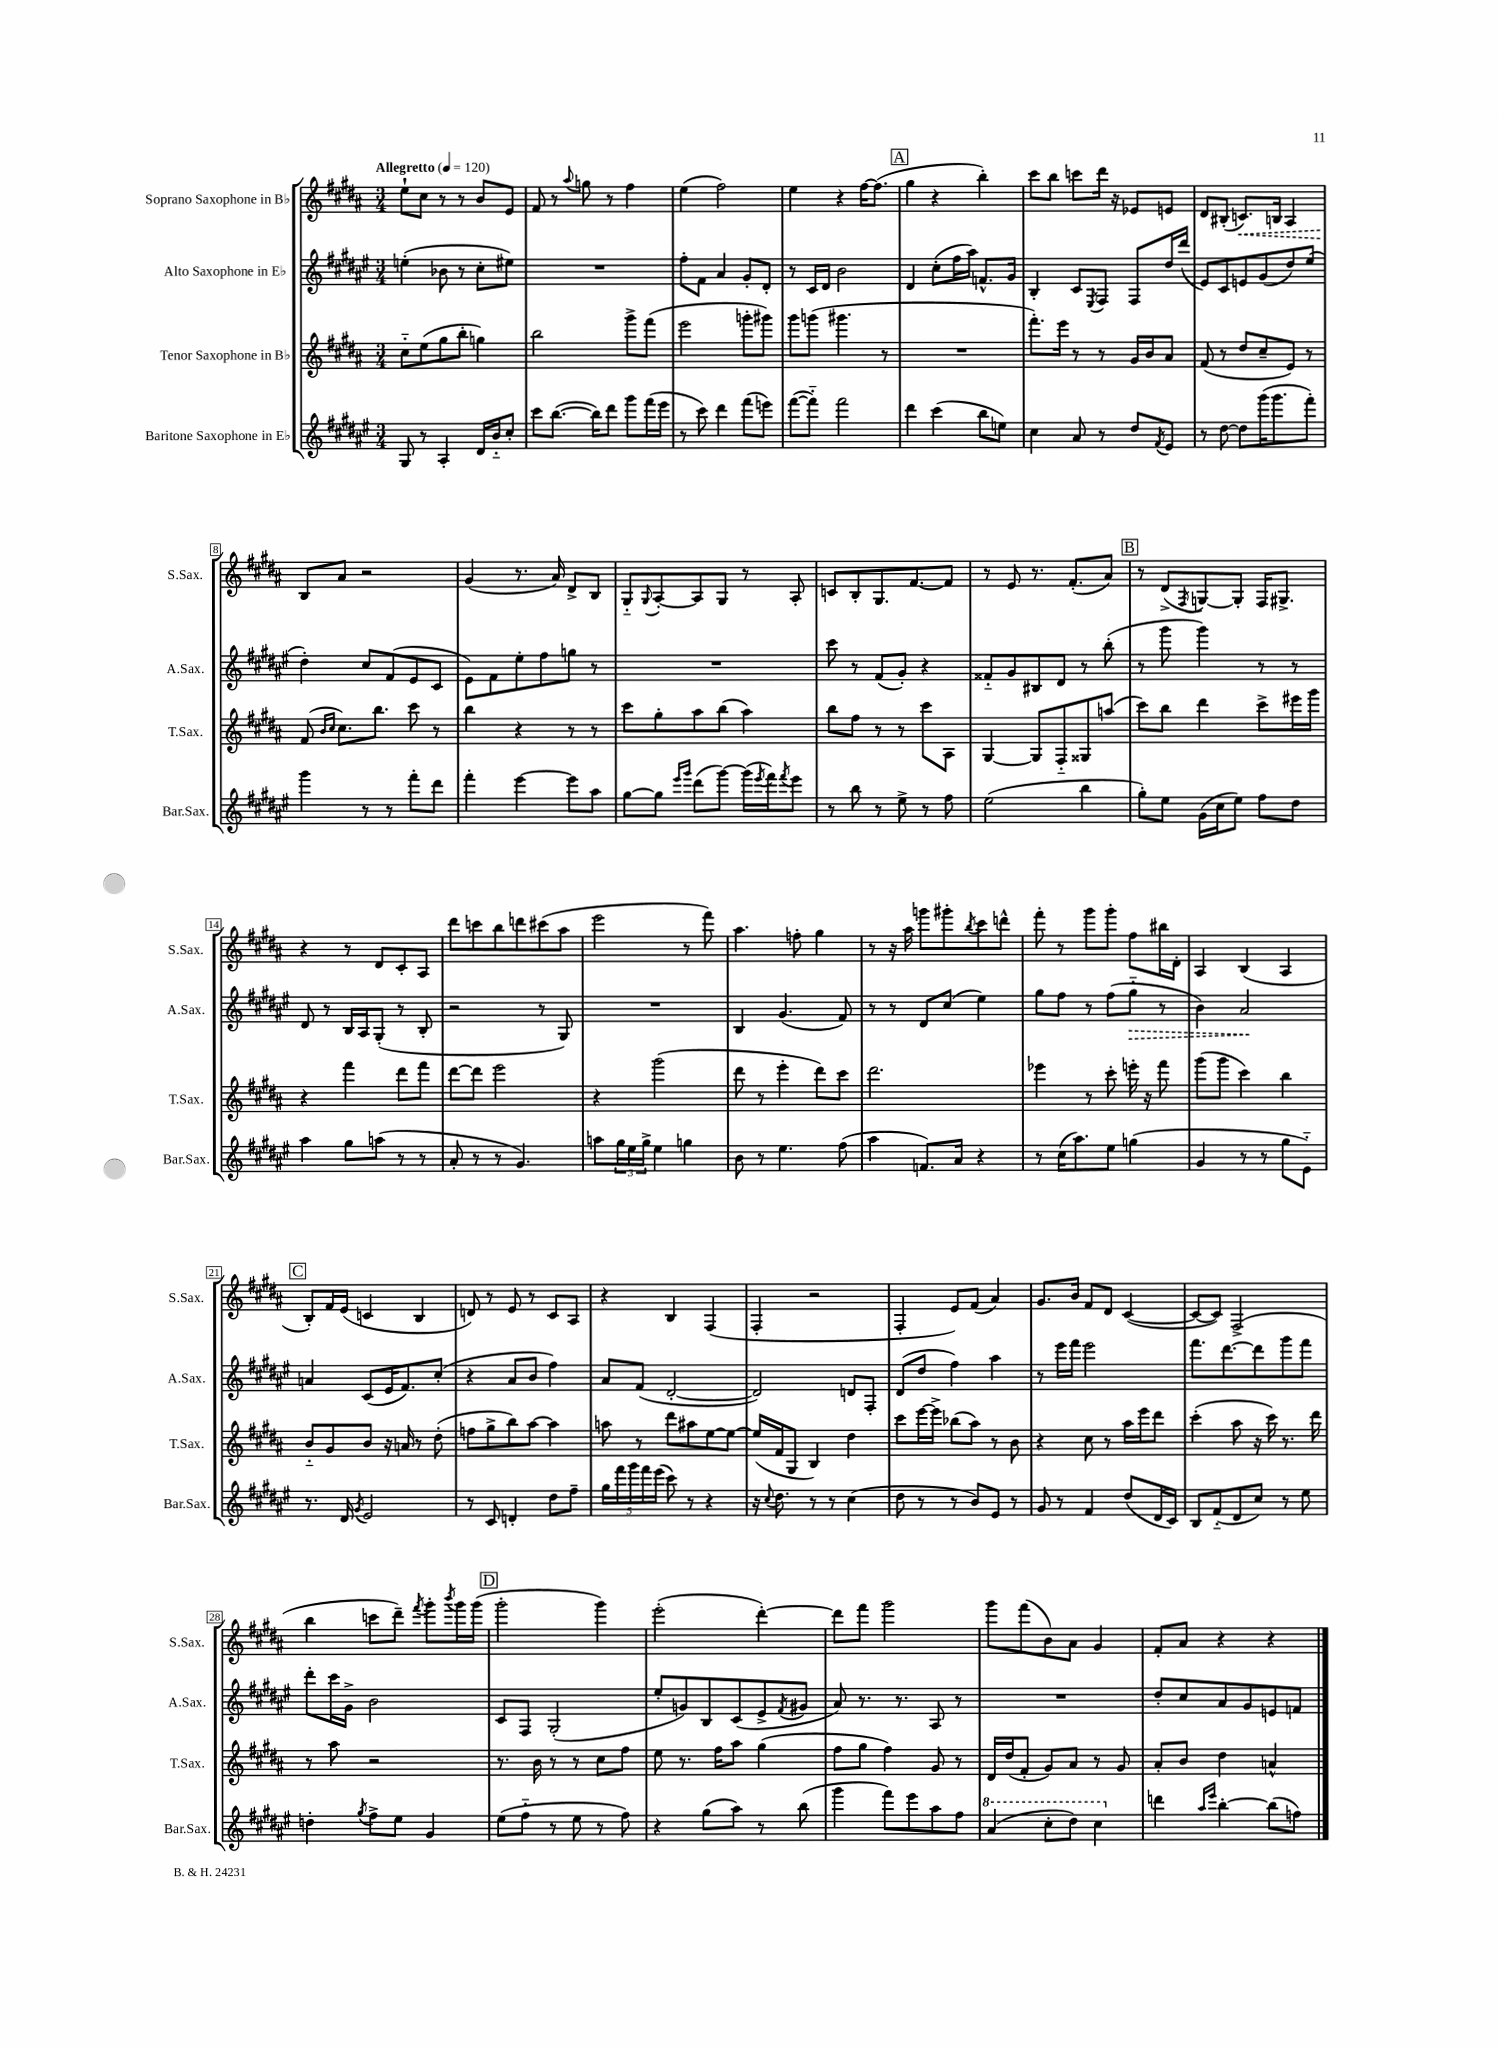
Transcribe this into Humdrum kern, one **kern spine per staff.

**kern	**kern	**kern	**kern
*staff4	*staff3	*staff2	*staff1
*clefG2	*clefG2	*clefG2	*clefG2
*k[f#c#g#d#a#e#]	*k[f#c#g#d#a#]	*k[f#c#g#d#a#e#]	*k[f#c#g#d#a#]
*M3/4	*M3/4	*M3/4	*M3/4
*MM120	*MM120	*MM120	*MM120
8G#	8cc#'~	(4ee'	8ee`
8r	(8ee	.	8cc#
4A#'	8gg#	8b-	8r
.	8bb'	8r	8r
16d#	4gg)	8cc#'	8b
16b'~	.	.	.
8cc#'	.	8ee#)	8e
=	=	=	=
8ccc#	2bb	2.r	8f#
([8.bb	.	.	8r
.	.	.	8qqaa#
.	.	.	8gg
16bb])	.	.	.
8ddd#	.	.	8r
8ggg#	8ggg#^	.	4ff#
(16fff#	(8fff#	.	.
16eee#	.	.	.
=	=	=	=
8r	2eee	8ff#'	(4ee
8ccc#)	.	8f#	.
4ddd#	.	4a#	2ff#)
(8fff#	8ggg'	8g#'	.
8eee)	8ggg#)	8d#'	.
=	=	=	=
([8fff#	8ggg#	8r	4ee
8fff#'~])	(8ggg	16c#	.
.	.	16d#	.
2fff#	4.ggg#	2b	4r
.	.	.	[16ff#
.	.	.	(8.ff#]
.	8r	.	.
=	=	=	=
4ddd#	2.r	4d#	4gg#
(4ccc#	.	(8cc#'	4r
.	.	16ff#	.
.	.	16aa#)	.
8bb	.	8.f^^	4bb')
8ee)	.	.	.
.	.	16g#	.
=	=	=	=
4cc#	8.fff#')	4B'	8ccc#
.	.	.	8bb
.	16eee	.	.
8a#	8r	8c#	8ccc
.	.	8qE#	.
8r	8r	8F#	16ddd#
.	.	.	16r
8dd#	16g#	8F#	8e-
.	16b	.	.
8qf#	.	.	.
8e#	8a#	16dd#	8e
.	.	(16ddd#	.
=	=	=	=
8r	(8f#	8e#)	8d#
[8dd#	8r	8c#	(8B#'
8dd#]	8dd#	8e	8.c)
(16ggg#	8cc#~	(8g#	.
8.ggg#	.	.	16B
.	8e)	8dd#)	4A#
8fff#')	8r	(8ee#	.
=	=	=	=
4ggg#	(8f#	4dd#')	8B
.	16qqb	.	.
.	16qqcc#	.	.
.	8.cc#)	.	8a#
8r	.	8cc#	2r
.	8.bb	.	.
8r	.	(8f#	.
8fff#'	8ccc#	8e#	.
8ddd#	8r	8c#	.
=	=	=	=
4fff#'	4bb	8e#)	(4g#
.	.	8f#	.
[4eee#	4r	8ee#'	8.r
.	.	8ff#	.
.	.	.	16a#)
8eee#]	8r	8gg	8d#^
8aa#	8r	8r	8B
=	=	=	=
[8gg#	8ccc#	2.r	8G#'~
.	.	.	8qqG#
8gg#]	8gg#'	.	[8A#'
16qqeee#	.	.	.
16qqggg#	.	.	.
(8ddd#	8aa#	.	8A#]
[8ggg#)	(8bb	.	8G#
(16ggg#]	4aa#)	.	8r
8qeee#	.	.	.
16fff#)	.	.	.
8qfff#	.	.	.
8eee#	.	.	8A#'
=	=	=	=
8r	8bb	8ccc#	8c
8bb	8ff#	8r	8B'
8r	8r	(8f#	8.G#
8ee#^	8r	8g#')	.
.	.	.	[8.f#
8r	8ccc#	4r	.
8ff#	8A#	.	8f#]
=	=	=	=
(2ee#	[4G#	8f##'~	8r
.	.	8g#	8e
.	8G#]	8B#	8.r
.	8F#'~	8d#	.
.	.	.	(8.f#'
4bb	8G##	8r	.
.	(8aa	(8bb'	8a#)
=	=	=	=
8gg#')	8ccc#)	8r	8r
8ee#	8bb	8ggg#	(8d#^
.	.	.	8qF#
(16g#	4ddd#	4ggg#)	[8G)
16cc#	.	.	.
8ee#)	.	.	8G']
8ff#	8ccc#^	8r	16F#
.	.	.	8.G#^
8dd#	16eee#	8r	.
.	16ggg#	.	.
=	=	=	=
4aa#	4r	8d#	4r
.	.	8r	.
8gg#	4fff#	16B	8r
.	.	16A#	.
(8aa	.	(8G#'	8d#
8r	8ddd#	8r	8c#'
8r	8fff#	8B'	8A#
=	=	=	=
8a#'	[8ddd#	2r	8ddd#
8r	8ddd#]	.	8ccc
8r	2eee	.	8bb
4.g#)	.	.	8ddd
.	.	8r	(8ccc#
.	.	8G#)	8aa#
=	=	=	=
8aa	4r	2.r	2eee
24gg#	.	.	.
24ee#	.	.	.
24gg#^	.	.	.
4ee#	(2ggg#	.	.
4gg	.	.	8r
.	.	.	8fff#)
=	=	=	=
8b	8ddd#	4B	4.aa#
8r	8r	.	.
4.ee#	4eee'	(4.g#	.
.	.	.	8ff'
.	8ddd#)	.	4gg#
(8ff#	8ccc#	8f#)	.
=	=	=	=
4aa#	2.ddd#	8r	8r
.	.	8r	16r
.	.	.	16aa#
8.f)	.	8d#	8ggg
.	.	(8cc#	8ggg#'
16a#	.	.	.
.	.	.	8qbb
4r	.	4ee#)	8ccc#
.	.	.	8ddd^^
=	=	=	=
8r	4eee-	8gg#	8fff#'
(16cc#	.	8ff#	8r
8.aa#)	.	.	.
.	8r	8r	8ggg#
8ee#	8ccc#'	(8ff#	8ggg#'
(4gg	16eee'	8gg#'~	8ff#
.	16r	.	.
.	8fff#	8r	16bb#
.	.	.	16d#'
=	=	=	=
4g#	(8ggg#	4b)	4A#
.	8ggg#	.	.
8r	4ccc#)	2a#	(4B
8r	.	.	.
8gg#	4bb	.	4A#
8e#'~)	.	.	.
=	=	=	=
8.r	8b'~	4a	8B')
.	8g#	.	16f#
16d#	.	.	(16e
8qg#	.	.	.
2e#	8b	(8c#	4c
.	16r	16e#	.
.	16a	8.f#)	.
.	8r	.	4B
.	(8dd#'	(8cc#'	.
=	=	=	=
8r	8ff	4r	8d)
8c#	8gg#^	.	8r
4d'	8bb)	8a#	8e
.	[8aa#	8b	8r
8dd#	4aa#]	4ff#)	8c#
8ff#~	.	.	8A#
=	=	=	=
20gg#	8aa	8a#	4r
20fff#	.	.	.
20ggg#	.	.	.
.	8r	(8f#	.
20fff#	.	.	.
(20eee#	.	.	.
8ccc#)	8ddd#	[2d#'	4B
8r	8aa#	.	.
4r	[8ee	.	(4F#
.	8ee_	.	.
=	=	=	=
16r	(16ee]	2d#])	4F#'
8qqcc#	.	.	.
8.dd#	16f#	.	.
.	8G#	.	.
8r	4B)	.	2r
8r	.	.	.
(4cc#	4dd#	8d	.
.	.	8F#'	.
=	=	=	=
8dd#	8ccc#	(8d#	4F#'
8r	[16eee	8dd#	.
.	16eee^]	.	.
8r	(8bb-	4ff#)	8e)
8b)	8aa#)	.	(8f#
8e#	8r	4aa#	4a#)
8r	8b	.	.
=	=	=	=
8g#	4r	8r	8.g#
8r	.	16eee#	.
.	.	16fff#	16b
4f#	8cc#	2eee#	8f#
.	8r	.	8d#
(8dd#	16aa#	.	([4c#
.	16eee	.	.
16d#	8ddd#	.	.
16c#)	.	.	.
=	=	=	=
8B	(4ccc#'	8.fff#	8c#_
(8f#'~	.	.	8c#])
.	.	[8.ddd#	.
8d#	8aa#	.	(2F#^
8cc#)	16r	8ddd#]	.
.	16ccc#)	.	.
8r	8.r	8ggg#	.
8ee#	.	8fff#	.
.	16ddd#	.	.
=	=	=	=
4dd'	8r	8ddd#'	4bb
.	8aa#	16ccc#	.
.	.	16g#^	.
8qgg#	.	.	.
8ff#^	2r	2b	8ccc
8ee#	.	.	8ddd#~)
.	.	.	8qfff#
4g#	.	.	8ggg#'
.	.	.	8qbbb
.	.	.	16ggg#
.	.	.	(16ggg#
=	=	=	=
(8ee#	8.r	8c#	2ggg#'
8ff#'~	.	8F#	.
.	16b	.	.
8r	8r	(2G#'	.
8ee#	8r	.	.
8r	8cc#	.	4ggg#)
8ff#)	8ff#	.	.
=	=	=	=
4r	8ee	8ee#'	(2eee'
.	8.r	8g)	.
(8gg#	.	8B	.
.	16ff#	.	.
8aa#)	8aa#	(8c#	.
8r	(4gg#	8e#^	[4ddd#')
.	.	8qf#	.
(8bb	.	8g#	.
=	=	=	=
4ggg#	8ff#	8a#)	8ddd#]
.	8gg#	8.r	8fff#
8fff#)	4ff#)	.	2ggg#
.	.	8.r	.
8eee#	.	.	.
8aa#	8g#	8A#	.
8ff#	8r	8r	.
=	=	=	=
(4aa#	16d#	2.r	8ggg#
.	(16dd#	.	.
.	8f#'	.	(8fff#
8ccc#'	8g#)	.	8b)
8ddd#)	8a#	.	8a#
4ccc#	8r	.	4g#
.	8g#	.	.
=	=	=	=
4ddd	8a#'	8dd#'	8f#'
.	8b	8cc#	8a#
16qqaa#	.	.	.
16qqeee#	.	.	.
[4bb'	4dd#	8a#	4r
.	.	8g#	.
(8bb]	4a^^	8e	4r
8ff)	.	8f	.
==	==	==	==
*-	*-	*-	*-
